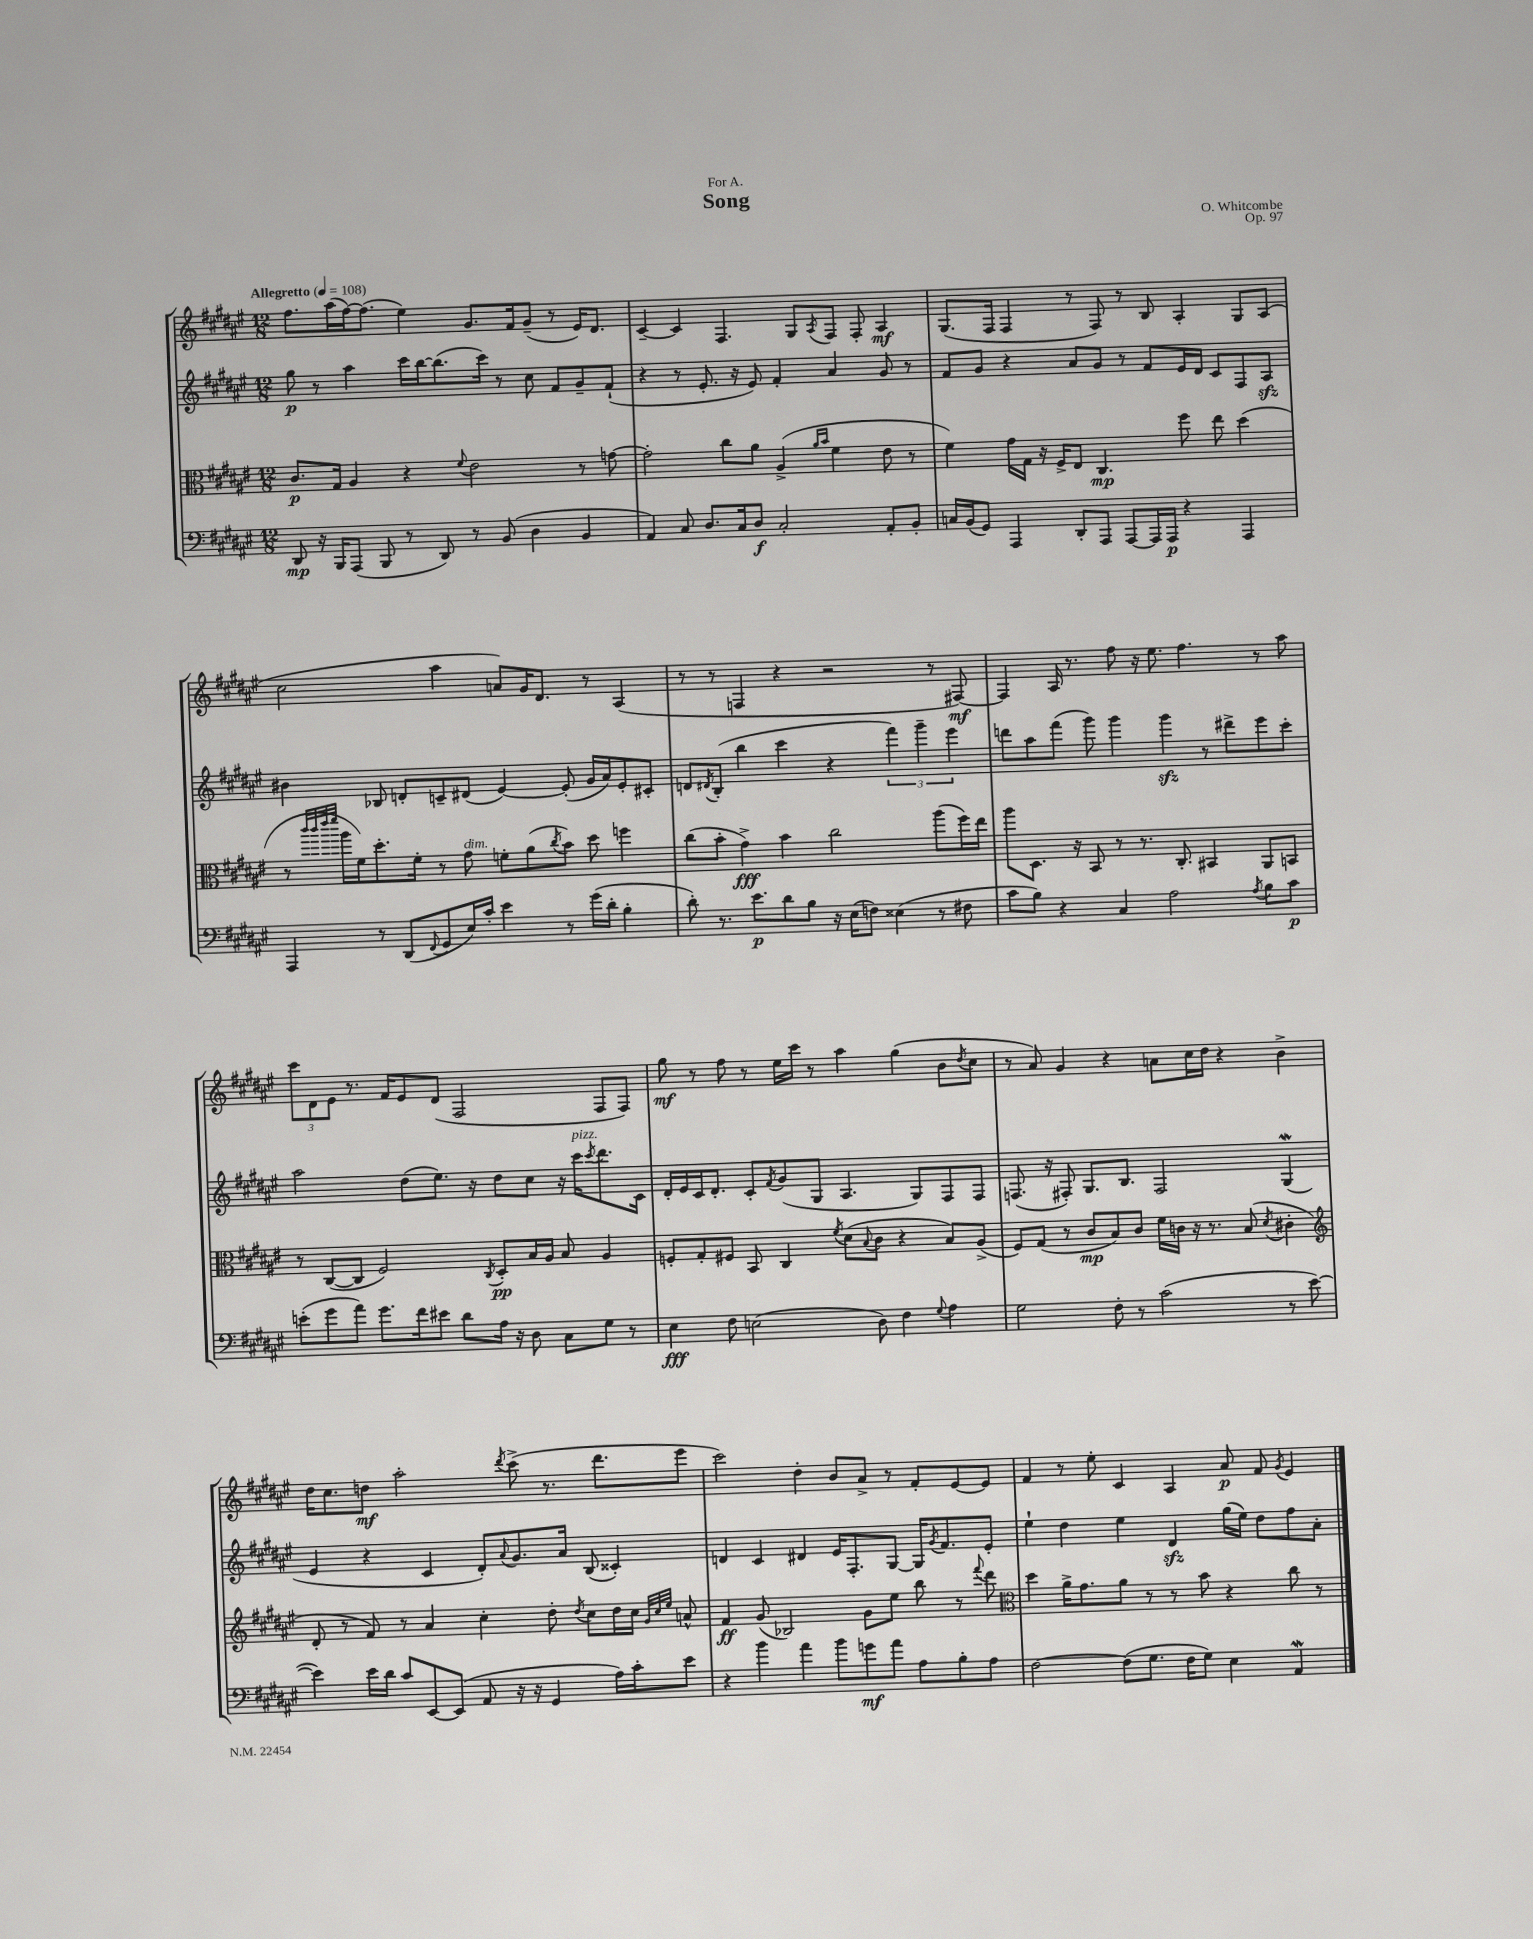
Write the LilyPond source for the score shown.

\header { title = "Song" composer = "O. Whitcombe" dedication = "For A." opus = "Op. 97" }
<<
\new StaffGroup <<
\new Staff = "s0" {
    \clef treble \key fis \major \numericTimeSignature \time 12/8 \tempo "Allegretto" 4 = 108
    fis''8. ais''16( fis''16~) fis''8.( eis''4) gis'8. fis'16 gis'8--( r8 eis'16) dis'8. |
    cis'4~-- cis'4 fis4. gis8 \acciaccatura { ais8 } fis8 fis8-. ais4\mf |
    gis8.( fis16 fis4 r8 fis8) r8 b8 ais4-. gis8 ais8( |
    cis''2 ais''4 a'8) gis'16 dis'8. r8 ais4( |
    r8 r8 f4 r4 r2 r8 fis8~\mf) |
    fis4 ais16 r8. fis''8 r16 eis''8. fis''4. r8 ais''8 |
    \tuplet 3/2 { cis'''8 dis'8 eis'8 } r8. fis'16 eis'8 dis'8( fis2 fis8 fis8) |
    gis''8\mf r8 fis''8 r8 eis''16 cis'''16 r8 ais''4 gis''4( b'8 \acciaccatura { dis''8 } cis''8 |
    r8 ais'8) gis'4 r4 a'8 cis''16 dis''16 r4 b'4-> |
    dis''16 cis''8. d''8\mf ais''2-. \acciaccatura { dis'''8 } cis'''8->( r8. dis'''8. eis'''8 |
    cis'''2) dis''4-. b'8 ais'8-> r8 fis'8-. eis'8~ eis'8 |
    fis'4 r8 eis''8-. cis'4 ais4 ais'8\p fis'8 \acciaccatura { gis'8 } eis'4 \bar "|." |
}
\new Staff = "s1" {
    \clef treble \key fis \major \numericTimeSignature \time 12/8
    gis''8\p r8 ais''4 cis'''16 b''16~ b''8.( cis'''16) r8 cis''8 fis'8 gis'8-- fis'8-!( |
    r4 r8 eis'8.-. r16 eis'8) fis'4-. ais'4 gis'8 r8 |
    fis'8 gis'8 r4 ais'8 gis'8 r8 fis'8 eis'16 dis'16 cis'8 fis8 ais8\sfz |
    bis'4 bes8 d'8-. c'8-- dis'8( eis'4~) eis'8-.( gis'16 ais'16) eis'8-. cis'8-. |
    d'8 \acciaccatura { dis'8 } b8-.( b''4 cis'''4 r4 \tuplet 3/2 { fis'''4) gis'''4-- eis'''4 } |
    d'''8 ais''8 fis'''8( gis'''8) gis'''4 gis'''4\sfz r8 dis'''8-> eis'''8 cis'''8-. |
    ais''2 dis''8( eis''8.) r16 dis''8 cis''8 r16 cis'''16^\markup { \italic "pizz." } \acciaccatura { cis'''8 } dis'''8. cis'16 |
    dis'16-. eis'16 cis'16 dis'8.-. cis'8-. \acciaccatura { fis'8 } gis'8( gis8 ais4. gis8) fis8 fis8 |
    f8.( r16 fis8-.) gis8. b8. fis2 gis4\mordent( |
    eis'4 r4 cis'4 dis'8-.) \appoggiatura { ais'8 } gis'8. ais'16 b8( cisis'4-.) |
    d'4 cis'4 dis'4 eis'16 fis8.-. gis8~ gis16 \acciaccatura { gis'8 } fis'8. eis'8-. |
    eis''4-! dis''4 eis''4 dis'4\sfz gis''16( eis''16) dis''8 fis''8 ais'8-. \bar "|." |
}
\new Staff = "s2" {
    \clef alto \key fis \major \numericTimeSignature \time 12/8
    cis'8.\p gis16 ais4 r4 \appoggiatura { fis'8 } eis'2 r8 g'8~ |
    g'2-. cis''8 ais'8 ais4->( \grace { ais'16 b'16 } fis'4 eis'8 r8 |
    fis'4) gis'16 gis16 r16 fis16-> eis8 cis4.\mp fis''8 eis''8 dis''4( |
    r8 \grace { cis'''32 cis'''32 eis'''32 fis'''32 } ais''16 fis'16) dis''8.-. fis'16-. r8 gis'8^\markup { \italic "dim." } f'8-. ais'8( \acciaccatura { cis''8 } b'8) dis''8 f''4 |
    cis''8( b'8-. gis'4->\fff) b'4 cis''2 ais''8( fis''16) eis''16 |
    ais''8 dis8. r16 b,8 r8 r8. cis8.-. bis,4 ais,8 b,8 |
    r8 cis8~( cis8 fis2) \acciaccatura { cis8 } dis8-.\pp b16 ais16 b8 ais4 |
    f8-. gis8-. fis8 b,8 cis4 \acciaccatura { fis'8 } dis'8( \appoggiatura { b8 } cis'8 r4 b8) ais8->( |
    fis8) gis8( r8 cis'8\mp b8) cis'8 fis'16 c'16 r16 r8. b8( \acciaccatura { dis'8 } cis'4-. |
    \clef treble dis'8-. r8 fis'8) r8 ais'4 cis''4-. dis''8-. \acciaccatura { dis''8 } cis''8 dis''16 cis''16 \grace { gis'32 cis''32 eis''32 } a'8-^ |
    fis'4\ff gis'8( bes2) gis'8 eis''8 b''8 r8 \appoggiatura { fis'''8 } dis'''8 |
    \clef alto dis''4 ais'16-> gis'8. ais'8 r8 r8 b'8 r4 cis''8 r8 \bar "|." |
}
\new Staff = "s3" {
    \clef bass \key fis \major \numericTimeSignature \time 12/8
    dis,8\mp r16 b,,16 ais,,8( b,,8 r8 dis,8) r8 b,8( dis4 b,4 |
    ais,4) cis8 dis8. cis16 dis8\f cis2-. ais,8-. b,8-. |
    c16 b,16( gis,8) ais,,4 dis,8-. ais,,8 ais,,8~ ais,,16 ais,,16\p r4 ais,,4 |
    ais,,4 r8 dis,8( \appoggiatura { fis,8 } gis,8 eis16) cis'16-. eis'4 r8 gis'16( dis'16-. b4-. |
    dis'8-.) r8. eis'8.\p dis'8 b8 r16 eis16( f8) eisis4( r8 fis8 |
    cis'8 b8) r4 cis4 ais2 \acciaccatura { ais8 } b8 cis'8\p |
    e'8-.( gis'8 ais'8) gis'8. fis'16 eis'8 dis'8 ais16 r16 dis8 cis8 gis8 r8 |
    eis4\fff fis8 e2( dis8) fis4 \appoggiatura { gis8 } ais4 |
    gis2 fis8-. r8 cis'2( r8 eis'8~ |
    eis'4) eis'16 dis'16 cis'8 eis,8~ eis,8( ais,8 r16 r16 gis,4 ais16) cis'16-. eis'8 |
    r4 b'4 ais'4 b'8 g'8\mf ais'8 ais8 b8-. ais8 |
    fis2~ fis8( gis8. fis16 gis8) eis4 ais,4\mordent \bar "|." |
}
>>
>>
\layout { \context { \Score \remove "Bar_number_engraver" } }
